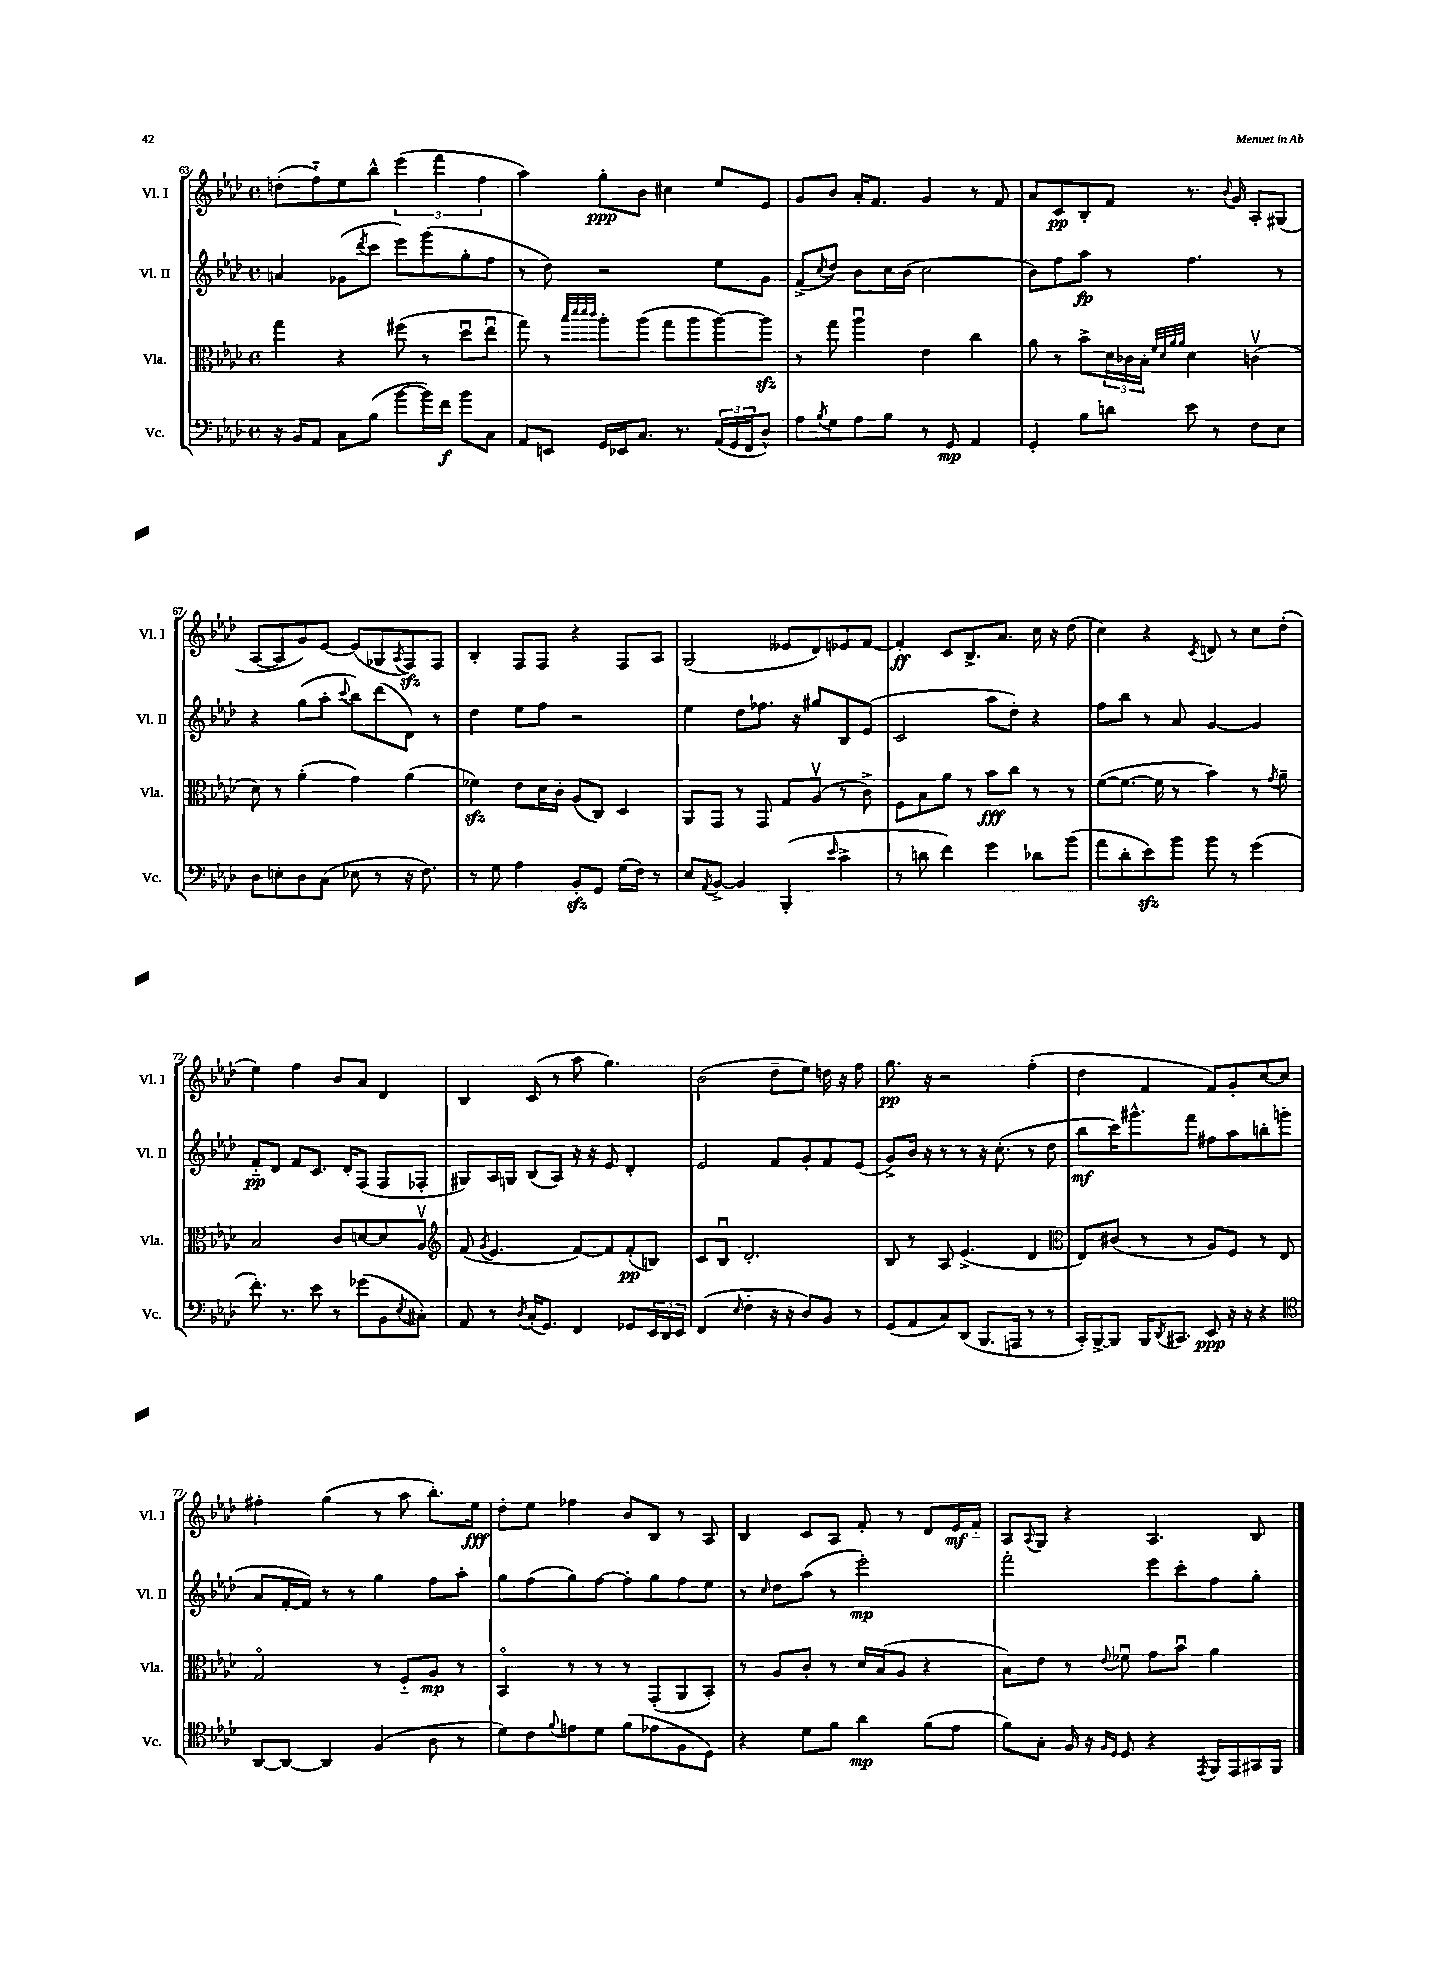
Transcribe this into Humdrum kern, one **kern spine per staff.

**kern	**dynam	**kern	**dynam	**kern	**dynam	**kern	**dynam
*part4	*part4	*part3	*part3	*part2	*part2	*part1	*part1
*staff4	*staff4	*staff3	*staff3	*staff2	*staff2	*staff1	*staff1
*I"Vc.	*	*I"Vla.	*	*I"Vl. II	*	*I"Vl. I	*
*I'Vc.	*	*I'Vla.	*	*I'Vl. II	*	*I'Vl. I	*
*clefF4	*	*clefC3	*	*clefG2	*	*clefG2	*
*k[b-e-a-d-]	*	*k[b-e-a-d-]	*	*k[b-e-a-d-]	*	*k[b-e-a-d-]	*
*M4/4	*	*M4/4	*	*M4/4	*	*M4/4	*
*met(c)	*	*met(c)	*	*met(c)	*	*met(c)	*
=63	=63	=63	=63	=63	=63	=63	=63
16r	.	4gg\	.	4an/	.	(8ddn'\L	.
16BB-/KL	.	.	.	.	.	.	.
8AA-/J	.	.	.	.	.	8ff\)	.
8C\L	.	4r	.	(8g-X\L	.	8ee-\	.
.	.	.	.	8qddd-/	.	.	.
(8B-\J	.	.	.	8ccc\J	.	8bb-^^\J	.
[8b-\L	.	(8ff#X\	.	8eee-\L)	.	(6eee-\	.
16b-\L])	.	8r	.	(8ggg\	.	.	.
.	.	.	.	.	.	6fff\	.
16f\JJ	f	.	.	.	.	.	.
8b-\L	.	8dd-u\L	.	8gg'\	.	.	.
.	.	.	.	.	.	6ff\	.
8C\J	.	8ee-u\J	.	8ff\J	.	.	.
=64	=64	=64	=64	=64	=64	=64	=64
8AA-/L	.	8gg\)	.	8r	.	4aa-\)	.
8EEn/J	.	8r	.	8dd-\)	.	.	.
.	.	32qqbb-/LLL	.	.	.	.	.
.	.	32qqddd-/	.	.	.	.	.
.	.	32qqddd-/	.	.	.	.	.
.	.	32qqccc/JJJ	.	.	.	.	.
16GG/LL	.	8aa-'\L	.	2r	.	8gg'\L	ppp
16EE-X/J	.	.	.	.	.	.	.
8.C/J	.	(8aa-\J	.	.	.	8b-\J	.
.	.	8gg\L	.	.	.	4cc#X\	.
8.r	.	.	.	.	.	.	.
.	.	8aa-\	.	.	.	.	.
(24AA-/LL	.	[8aa-\)	.	8ee-\L	.	8ee-/L	.
24GG/	.	.	.	.	.	.	.
24FF/J	.	.	.	.	.	.	.
8D-^^/J)	.	8aa-zz\J]	.	8g\J	.	8e-/J	.
=65	=65	=65	=65	=65	=65	=65	=65
8A-\L	.	8r	.	(8f^/L	.	8g/L	.
8qB-/	.	.	.	8qcc/	.	.	.
8G\	.	8gg\	.	8dd-/J)	.	8b-/J	.
8A-\	.	4aa-u\	.	8b-\L	.	16a-'/KL	.
.	.	.	.	.	.	8.f/J	.
8B-\J	.	.	.	16cc\L	.	.	.
.	.	.	.	(16b-\JJ	.	.	.
8r	.	4e-\	.	2cc\	.	4g/	.
8GG/	mp	.	.	.	.	.	.
4AA-/	.	4cc\	.	.	.	8r	.
.	.	.	.	.	.	8f/	.
=66	=66	=66	=66	=66	=66	=66	=66
4GG'/	.	8a-\	.	8b-\L)	.	8a-/L	.
.	.	8r	.	8ff\	.	8c/	pp
8B-\L	.	8b-^\L	.	8aa-\J	fp	8B-'/	.
8dn\J	.	24d-\L	.	8r	.	8f/J	.
.	.	24c-X\	.	.	.	.	.
.	.	24B-'\JJ	.	.	.	.	.
.	.	32qqf/LLL	.	.	.	.	.
.	.	32qqd-/	.	.	.	.	.
.	.	32qqa-/	.	.	.	.	.
.	.	32qqa-/JJJ	.	.	.	.	.
8e-\	.	4d-\	.	4.ff\	.	8.r	.
8r	.	.	.	.	.	.	.
.	.	.	.	.	.	8qqb-/	.
.	.	.	.	.	.	16g/	.
8F\L	.	(4cnv\	.	.	.	8A-'/L	.
8E-\J	.	.	.	8r	.	(8G#X/J	.
!!LO:LB:g=z
=67	=67	=67	=67	=67	=67	=67	=67
8D-\L	.	8d-\)	.	4r	.	[8A-/L	.
8En'\	.	8r	.	.	.	8A-/]	.
8D-\	.	(4a-'\	.	(8gg\L	.	8g/)	.
(8C\J	.	.	.	8aa-'\J	.	[8e-/J	.
.	.	.	.	8qqccc/	.	.	.
8E-X\	.	4g\)	.	8bb-\L)	.	(8e-/L]	.
8r	.	.	.	(8ddd-\	.	8G-X/	.
.	.	.	.	.	.	8qA-/	.
16r	.	(4a-\	.	8d-\J)	.	8Fzz/)	.
8.F\)	.	.	.	.	.	.	.
.	.	.	.	8r	.	8F/J	.
=68	=68	=68	=68	=68	=68	=68	=68
8r	.	4f-Xzz\)	.	4dd-\	.	4B-'/	.
8G\	.	.	.	.	.	.	.
4A-\	.	8e-\L	.	8ee-\L	.	8F/L	.
.	.	16d-\L	.	8ff\J	.	8F/J	.
.	.	16c'\JJ	.	.	.	.	.
8BB-zz'/L	.	(8A-/L	.	2r	.	4r	.
8GG/J	.	8C/J)	.	.	.	.	.
(16G\LL	.	4D-/	.	.	.	8F/L	.
16F\JJ)	.	.	.	.	.	.	.
8r	.	.	.	.	.	8A-/J	.
=69	=69	=69	=69	=69	=69	=69	=69
8E-/L	.	8AA-/L	.	4ee-\	.	(2G/	.
8qAA-/	.	.	.	.	.	.	.
[8BB-^/J	.	8GG/J	.	.	.	.	.
4BB-/]	.	8r	.	8dd-\L	.	.	.
.	.	8GG/	.	8.ff-X\J	.	.	.
(4BBB-'/	.	8G/L	.	.	.	8e--X/L	.
.	.	.	.	16r	.	.	.
.	.	(8A-v/J	.	8gg#X/L	.	8d-/)	.
16qqe-/	.	.	.	.	.	.	.
4c^\	.	8r	.	8B-/	.	8e-X/	.
.	.	8c^\)	.	(8e-/J	.	[8f/J	.
=70	=70	=70	=70	=70	=70	=70	=70
8r	.	8F\L	.	2c/	.	4f'/]	ff
8dn\	.	8B-\	.	.	.	.	.
4f\)	.	8a-\J	.	.	.	8c/L	.
.	.	8r	.	.	.	8.B-^/	.
4g\	.	8b-\L	fff	8aa-\L	.	.	.
.	.	.	.	.	.	8.a-/J	.
.	.	8cc\J	.	8dd-'\J)	.	.	.
8d-X\L	.	8r	.	4r	.	16cc\	.
.	.	.	.	.	.	16r	.
(8b-\J	.	8r	.	.	.	(8dd-\	.
=71	=71	=71	=71	=71	=71	=71	=71
8a-\L	.	([8f\L	.	8ff\L	.	4cc\)	.
8d-'\	.	8.f\J_	.	8bb-\J	.	.	.
8e-zz\)	.	.	.	8r	.	4r	.
.	.	16f\]	.	.	.	.	.
8b-\J	.	8r	.	8a-/	.	.	.
.	.	.	.	.	.	8qc/	.
8b-\	.	4b-\)	.	[4g/	.	8dn/	.
8r	.	.	.	.	.	8r	.
(4g\	.	8r	.	4g/]	.	8cc\L	.
.	.	8qg/	.	.	.	.	.
.	.	8a-~\	.	.	.	(8dd-'\J	.
!!LO:LB:g=z
=72	=72	=72	=72	=72	=72	=72	=72
8.f'\)	.	2B-/	.	8f/L	pp	4ee-\)	.
.	.	.	.	8d-/J	.	.	.
8.r	.	.	.	.	.	.	.
.	.	.	.	8f/L	.	4ff\	.
8e-\	.	.	.	8.c/J	.	.	.
8r	.	8c/L	.	.	.	8b-/L	.
.	.	.	.	16d-'/KL	.	.	.
(8g-X\L	.	[8dn/	.	(8F/J	.	8a-/J	.
8BB-\	.	8d/]	.	8F/L	.	4d-/	.
8qE-/	.	.	.	.	.	.	.
8C#X'\J)	.	8A-v/J	.	8F-X'/J	.	.	.
=73	=73	=73	=73	=73	=73	=73	=73
*	*	*clefG2	*	*	*	*	*
8AA-/	.	(8f/	.	8G#X/L)	.	4B-/	.
.	.	8qg/	.	.	.	.	.
8r	.	4.e-/	.	16A-/L	.	.	.
.	.	.	.	16Gn/JJ	.	.	.
8qD-/	.	.	.	.	.	.	.
(16C'/KL	.	.	.	(8B-/L	.	(8c/	.
8.GG/J)	.	.	.	.	.	.	.
.	.	.	.	8A-/J)	.	8r	.
4FF/	.	[8f/L)	.	16r	.	8aa-\	.
.	.	.	.	16r	.	.	.
.	.	8f/]	.	8e-/	.	4.gg\)	.
8GG-X/L	.	(8f'/	pp	4d-'/	.	.	.
24EE-/L	.	8Bn/J)	.	.	.	.	.
24DD-/	.	.	.	.	.	.	.
24EE-/JJ	.	.	.	.	.	.	.
=74	=74	=74	=74	=74	=74	=74	=74
(4FF/	.	8c/L	.	2e-/	.	(2b-\	.
.	.	8B-u/J	.	.	.	.	.
16qqE-/	.	.	.	.	.	.	.
4F\	.	2.d-'/	.	.	.	.	.
16r	.	.	.	8f/L	.	8dd-~\L	.
16r	.	.	.	.	.	.	.
8D-/L)	.	.	.	8g'/	.	8ee-\J)	.
8BB-/J	.	.	.	8f/	.	16ddn\	.
.	.	.	.	.	.	16r	.
8r	.	.	.	(8e-/J	.	8ff\	.
=75	=75	=75	=75	=75	=75	=75	=75
(8GG/L	.	8B-/	.	8g^/L)	.	8.gg\	pp
8AA-/	.	8r	.	16b-/Jk	.	.	.
.	.	.	.	16r	.	16r	.
8C/)	.	8A-/	.	8r	.	2r	.
(8DD-/J	.	(4.e-^/	.	8r	.	.	.
8.BBB-/L	.	.	.	16r	.	.	.
.	.	.	.	(8.cc'\	.	.	.
16AAAn/Jk	.	.	.	.	.	.	.
8r	.	4d-/	.	8r	.	(4ff'\	.
8r	.	.	.	8dd-\	.	.	.
=76	=76	=76	=76	=76	=76	=76	=76
*	*	*clefC3	*	*	*	*	*
16CC'/LL)	.	8E-/L)	.	8bb-\L	mf	4dd-\	.
[16BBB-^/J	.	.	.	.	.	.	.
8BBB-/J]	.	(8c#X/J	.	16ccc\K)	.	.	.
.	.	.	.	8.ggg#X^^\	.	.	.
16BBB-/KL	.	8r	.	.	.	4f/	.
8qDD-/	.	.	.	.	.	.	.
8.CC#X/J	.	.	.	.	.	.	.
.	.	8r	.	8fff\J	.	.	.
8EE-/	ppp	8A-/L)	.	8ff#X\L	.	8f/L)	.
16r	.	8F/J	.	8aa-\	.	8g'/	.
16r	.	.	.	.	.	.	.
4r	.	8r	.	8bbn'\	.	[8cc/	.
.	.	8E-/	.	(8gggn\J	.	8cc/J]	.
!!LO:LB:g=z
=77	=77	=77	=77	=77	=77	=77	=77
*clefC4	*	*	*	*	*	*	*
[8AA-/L	.	2G/	.	8a-/L	.	4ff#X'\	.
8AA-/J_	.	.	.	[16f'/L	.	.	.
.	.	.	.	16f/JJ])	.	.	.
4AA-/]	.	.	.	8r	.	(4gg\	.
.	.	.	.	8r	.	.	.
(4F/	.	8r	.	4gg\	.	8r	.
.	.	8F/L	.	.	.	8aa-\	.
8A-\	.	8A-/J	mp	8ff\L	.	8.bb-'\L)	.
8r	.	8r	.	8aa-'\J	.	.	.
.	.	.	.	.	.	16ee-\Jk	fff
=78	=78	=78	=78	=78	=78	=78	=78
8d-\L)	.	4BB-/	.	8gg\L	.	8dd-'\L	.
8c\	.	.	.	(8ff\	.	8ee-\J	.
8qqf/	.	.	.	.	.	.	.
8en\	.	8r	.	8gg\)	.	4ff-X\	.
8d-\J	.	8r	.	[8ff\J	.	.	.
(8f\L	.	8r	.	8ff'\L]	.	8b-/L	.
8e-X\	.	(8GG'/L	.	8gg\	.	8B-/J	.
8F\	.	8AA-/	.	8ff\	.	8r	.
8D-\J)	.	8BB-'/J)	.	8ee-\J	.	8A-/	.
=79	=79	=79	=79	=79	=79	=79	=79
4r	.	8r	.	8r	.	4B-/	.
.	.	.	.	16qqcc/	.	.	.
.	.	8A-/L	.	8dd-\L	.	.	.
8d-\L	.	8c'/J	.	(8aa-\J	.	8c/L	.
8f\J	.	8r	.	8r	.	8A-/J	.
4a-\	mp	16d-/LL	.	2eee-'\)	mp	8f'/	.
.	.	(16B-/J	.	.	.	.	.
.	.	8A-/J	.	.	.	8r	.
(8f\L	.	4r	.	.	.	8d-/L	.
8e-\J	.	.	.	.	.	16e-/L	mf
.	.	.	.	.	.	16f/JJ	.
=80	=80	=80	=80	=80	=80	=80	=80
8f\L)	.	8B-\L)	.	2fff'\	.	8A-/L	.
.	.	.	.	.	.	8qqA-/	.
8G'\J	.	8e-\J	.	.	.	8G/J	.
16F/	.	8r	.	.	.	4r	.
16r	.	.	.	.	.	.	.
16qqF/LL	.	.	.	.	.	.	.
16qqD-/JJ	.	8qqe-/	.	.	.	.	.
8D-/	.	8f-Xu\	.	.	.	.	.
4r	.	8g\L	.	8eee-\L	.	4.A-/	.
.	.	8b-u\J	.	8ccc'\	.	.	.
8qEE-/	.	.	.	.	.	.	.
16FF/LL	.	4a-\	.	8ff\	.	.	.
16EE-/	.	.	.	.	.	.	.
16GG#X/	.	.	.	8gg'\J	.	8B-/	.
16FF/JJ	.	.	.	.	.	.	.
==	==	==	==	==	==	==	==
*-	*-	*-	*-	*-	*-	*-	*-
